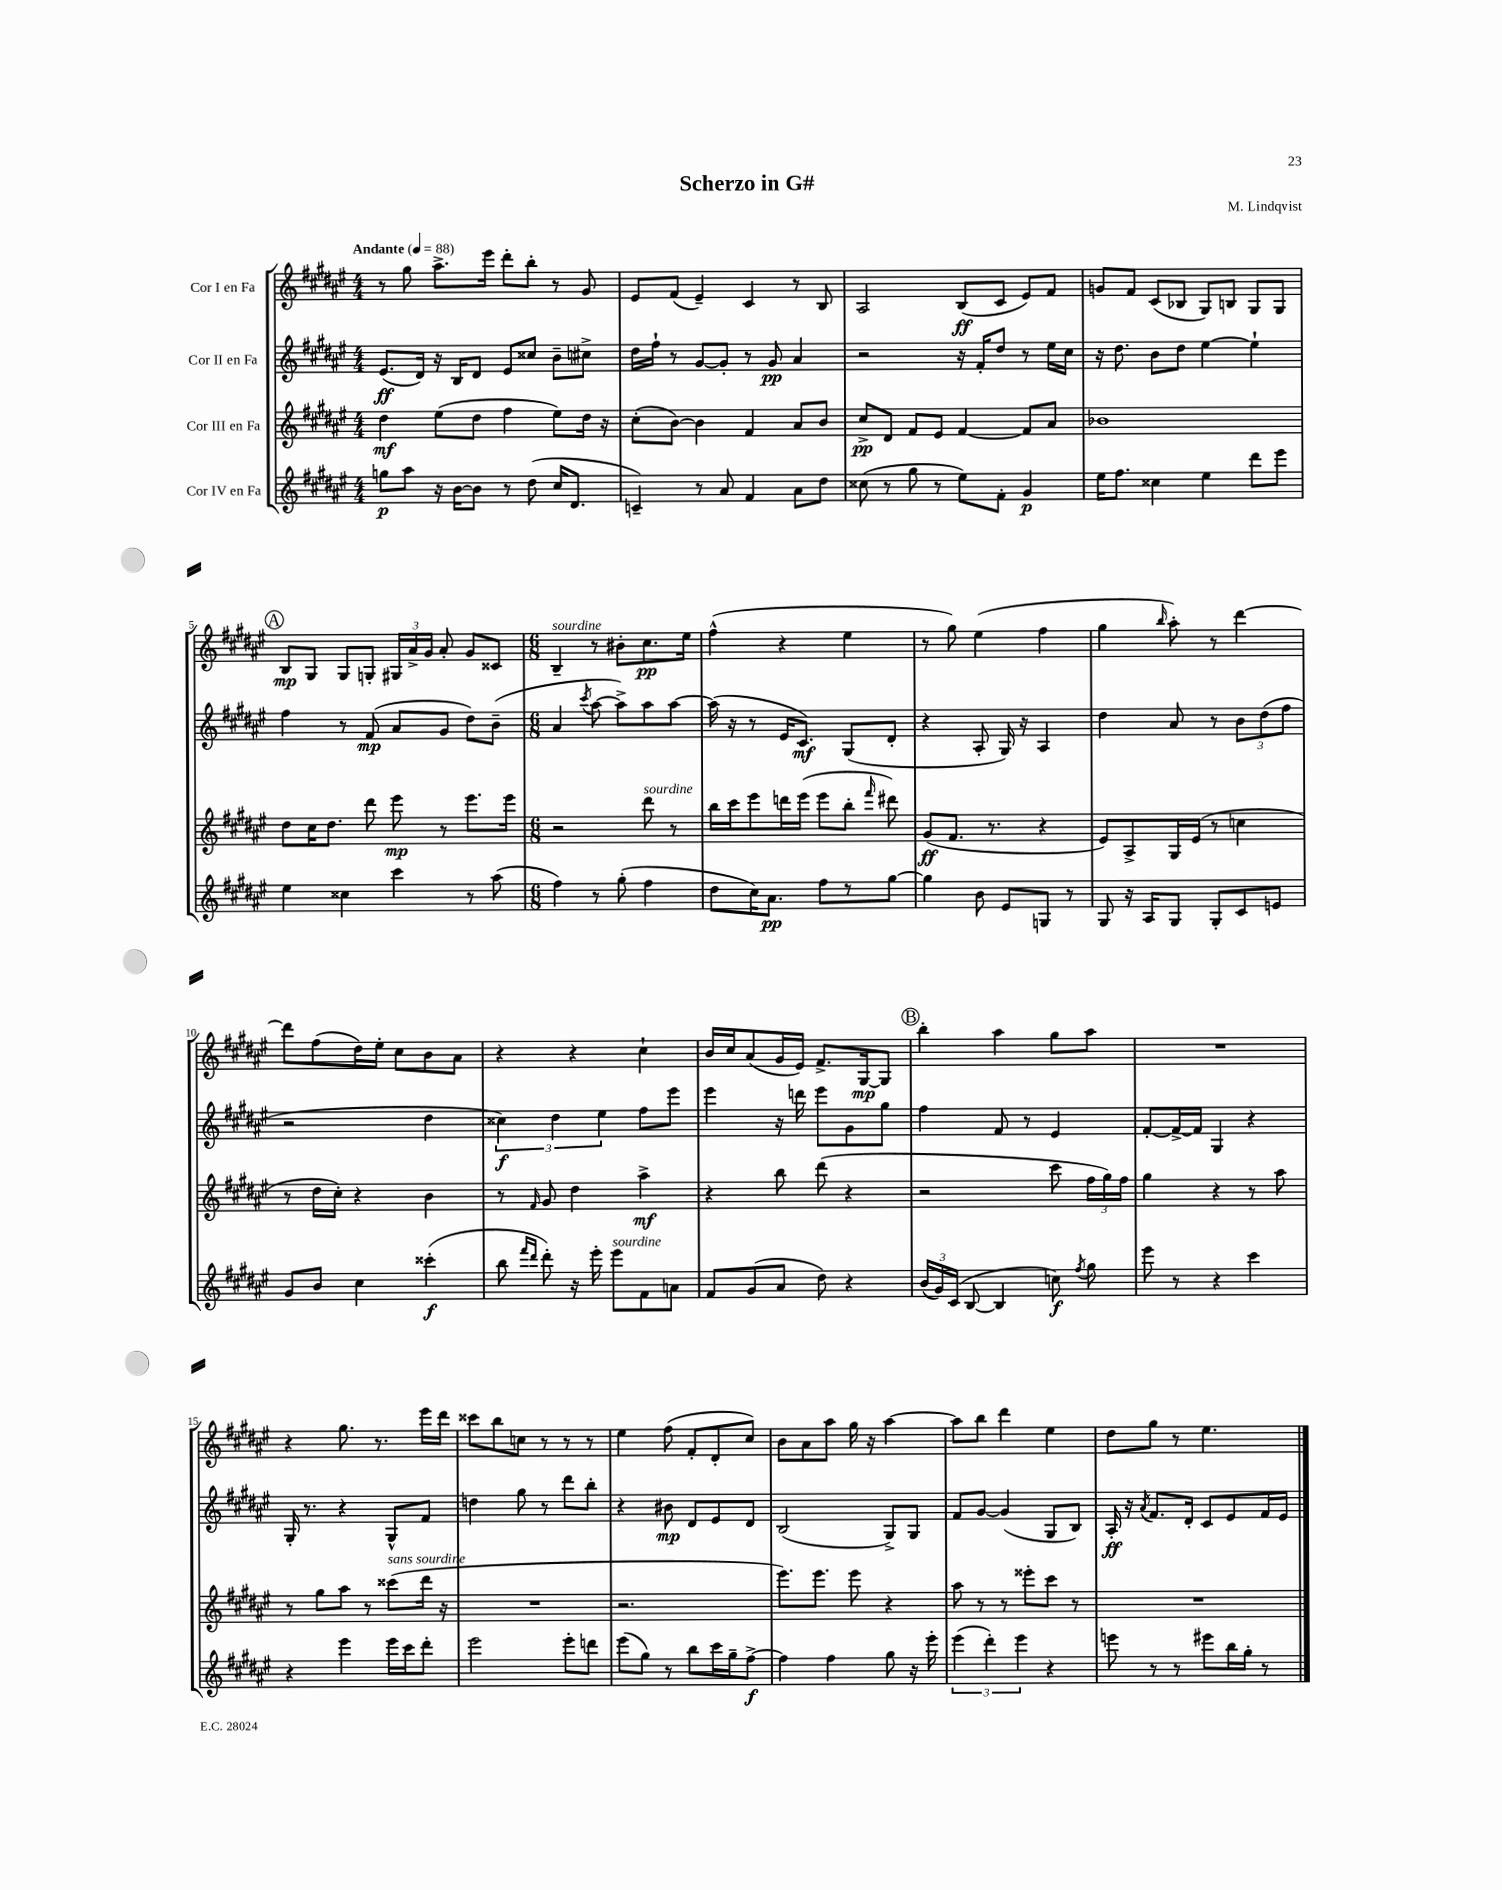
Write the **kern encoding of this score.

**kern	**dynam	**kern	**dynam	**kern	**dynam	**kern	**dynam
*part4	*part4	*part3	*part3	*part2	*part2	*part1	*part1
*staff4	*staff4	*staff3	*staff3	*staff2	*staff2	*staff1	*staff1
*I"Cor IV en Fa	*	*I"Cor III en Fa	*	*I"Cor II en Fa	*	*I"Cor I en Fa	*
*clefG2	*	*clefG2	*	*clefG2	*	*clefG2	*
*k[f#c#g#d#a#e#]	*	*k[f#c#g#d#a#e#]	*	*k[f#c#g#d#a#e#]	*	*k[f#c#g#d#a#e#]	*
*M4/4	*	*M4/4	*	*M4/4	*	*M4/4	*
*MM88	*	*MM88	*	*MM88	*	*MM88	*
=1	=1	=1	=1	=1	=1	=1	=1
!	!	!	!	!	!	!LO:TX:a:B:t=Andante	!
8ggn\L	p	4dd#\	mf	(8.e#/L	ff	8r	.
8aa#\J	.	.	.	.	.	8gg#\	.
.	.	.	.	16d#/Jk)	.	.	.
16r	.	(8ee#\L	.	16r	.	8.aa#^\L	.
[16b\KL	.	.	.	16B/KL	.	.	.
8b\J]	.	8dd#\J	.	8d#/J	.	.	.
.	.	.	.	.	.	16eee#\Jk	.
8r	.	4ff#\	.	8e#/L	.	8ddd#'\L	.
(8dd#\	.	.	.	8cc##X/J	.	8bb'\J	.
16cc#/KL	.	8ee#\L)	.	8b~\L	.	8r	.
8.d#/J	.	.	.	.	.	.	.
.	.	16dd#\Jk	.	8cc#X^\J	.	8g#/	.
.	.	16r	.	.	.	.	.
=2	=2	=2	=2	=2	=2	=2	=2
4cn~/)	.	(8cc#'\L	.	16dd#\LL	.	8e#/L	.
.	.	.	.	16ff#`\JJ	.	.	.
.	.	[8b\J)	.	8r	.	(8f#/J	.
8r	.	4b\]	.	[8g#/L	.	4e#~/)	.
8a#/	.	.	.	8g#'/J]	.	.	.
4f#/	.	4f#/	.	8r	.	4c#/	.
.	.	.	.	8g#/	pp	.	.
8a#\L	.	8a#/L	.	4a#/	.	8r	.
8dd#\J	.	8b/J	.	.	.	8B/	.
=3	=3	=3	=3	=3	=3	=3	=3
(8cc##X\	.	8cc#^/L	pp	2r	.	2A#/	.
8r	.	8d#/J	.	.	.	.	.
8gg#\	.	8f#/L	.	.	.	.	.
8r	.	8e#/J	.	.	.	.	.
8ee#\L)	.	[4f#/	.	16r	.	(8B/L	ff
.	.	.	.	16f#'/KL	.	.	.
8f#'\J	.	.	.	8dd#/J	.	8c#/J	.
4g#/	p	8f#/L]	.	8r	.	8e#/L)	.
.	.	8a#/J	.	16ee#\LL	.	8f#/J	.
.	.	.	.	16cc#\JJ	.	.	.
=4	=4	=4	=4	=4	=4	=4	=4
16ee#\KL	.	1b-X	.	16r	.	8gn/L	.
8.ff#\J	.	.	.	8.dd#\	.	.	.
.	.	.	.	.	.	8f#/J	.
4cc##X\	.	.	.	8b\L	.	(8c#/L	.
.	.	.	.	8dd#\J	.	8B-X/J	.
4ee#\	.	.	.	[4ee#\	.	8G#/L)	.
.	.	.	.	.	.	8Bn/J	.
8ddd#\L	.	.	.	4ee#`\]	.	8G#/L	.
8eee#\J	.	.	.	.	.	8G#/J	.
!!LO:LB:g=z
!!LO:REH:place=s1:t=A
=5	=5	=5	=5	=5	=5	=5	=5
4ee#\	.	8dd#\L	.	4ff#\	.	8B/L	mp
.	.	16cc#\K	.	.	.	8G#/J	.
.	.	8.dd#\J	.	.	.	.	.
4cc##X\	.	.	.	8r	.	8G#/L	.
.	.	8ddd#\	.	(8f#/	mp	8Gn'/J	.
4ccc#\	.	8eee#\	mp	8a#/L	.	24G#X/LL	.
.	.	.	.	.	.	24a#^/	.
.	.	.	.	.	.	24g#/JJ	.
.	.	8r	.	8g#/J	.	8a#'/	.
8r	.	8.eee#\L	.	8dd#\L)	.	8g#/L	.
(8aa#\	.	.	.	(8b~\J	.	8c##X/J	.
.	.	16eee#\Jk	.	.	.	.	.
=6	=6	=6	=6	=6	=6	=6	=6
*M6/8	*	*M6/8	*	*M6/8	*	*M6/8	*
!	!	!	!	!	!	!LO:TX:a:i:t=sourdine	!
4ff#\)	.	2r	.	4a#/	.	4B~/	.
.	.	.	.	8qccc#/	.	.	.
8r	.	.	.	[8aa#\	.	8r	.
(8gg#'\	.	.	.	8aa#^\L])	.	8b#X'\L	.
!	!	!LO:TX:a:i:t=sourdine	!	!	!	!	!
4ff#\	.	8ddd#\	.	8aa#\	.	8.cc#\	pp
.	.	8r	.	[8aa#\J	.	.	.
.	.	.	.	.	.	16ee#\Jk	.
=7	=7	=7	=7	=7	=7	=7	=7
8dd#\L	.	16bb\LL	.	(16aa#\]	.	(4ff#^^\	.
.	.	16ccc#\J	.	16r	.	.	.
16cc#\K)	.	8eee#\	.	8r	.	.	.
8.a#\J	pp	.	.	.	.	.	.
.	.	16dddn\L	.	16e#/KL	.	4r	.
.	.	(16eee#\JJ	.	8.c#/J)	mf	.	.
8ff#\L	.	8eee#\L	.	.	.	.	.
8r	.	8bb'\J	.	(8G#/L	.	4ee#\	.
.	.	16qqfff#/	.	.	.	.	.
[8gg#\J	.	8ddd#X\)	.	8d#'/J	.	.	.
=8	=8	=8	=8	=8	=8	=8	=8
4gg#\]	.	(8g#/L	ff	4r	.	8r	.
.	.	8.f#/J	.	.	.	8gg#\)	.
8b\	.	.	.	8A#'/	.	(4ee#\	.
.	.	8.r	.	.	.	.	.
8e#/L	.	.	.	16G#/)	.	.	.
.	.	.	.	16r	.	.	.
8Gn/J	.	4r	.	4A#/	.	4ff#\	.
8r	.	.	.	.	.	.	.
=9	=9	=9	=9	=9	=9	=9	=9
8G#/	.	8e#/L)	.	4dd#\	.	4gg#\	.
16r	.	8A#^/	.	.	.	.	.
16A#/KL	.	.	.	.	.	.	.
.	.	.	.	.	.	16qqbb/	.
8G#/J	.	16G#/L	.	8a#/	.	8aa#'\)	.
.	.	(16e#/JJ	.	.	.	.	.
8G#'/L	.	8r	.	8r	.	8r	.
8c#/	.	4ccn\	.	12b\L	.	[4ddd#\	.
.	.	.	.	(12dd#\	.	.	.
8en/J	.	.	.	.	.	.	.
.	.	.	.	12ff#\J	.	.	.
!!LO:LB:g=z
=10	=10	=10	=10	=10	=10	=10	=10
8g#/L	.	8r	.	2r	.	8ddd#\L]	.
8b/J	.	16dd#\LL	.	.	.	(8ff#\	.
.	.	16cc#'\JJ)	.	.	.	.	.
4cc#\	.	4r	.	.	.	16dd#\L)	.
.	.	.	.	.	.	16ee#'\JJ	.
.	.	.	.	.	.	8cc#\L	.
(4ccc##X'\	f	4b\	.	4dd#\	.	8b\	.
.	.	.	.	.	.	8a#\J	.
=11	=11	=11	=11	=11	=11	=11	=11
8bb\	.	8r	.	6cc##X\)	f	4r	.
16qqfff#/LL	.	.	.	.	.	.	.
16qqddd#/JJ	.	16qqf#/	.	.	.	.	.
8ddd#'\)	.	8g#/	.	.	.	.	.
.	.	.	.	6dd#\	.	.	.
16r	.	4dd#\	.	.	.	4r	.
16eee#'\	.	.	.	.	.	.	.
.	.	.	.	6ee#\	.	.	.
!LO:TX:a:i:t=sourdine	!	!	!	!	!	!	!
8eee#\L	.	.	.	.	.	.	.
8f#\	.	4aa#^\	mf	8ff#\L	.	4cc#`\	.
8an\J	.	.	.	8eee#\J	.	.	.
=12	=12	=12	=12	=12	=12	=12	=12
8f#/L	.	4r	.	4eee#\	.	16b/LL	.
.	.	.	.	.	.	16cc#/J	.
(8g#/	.	.	.	.	.	(8a#/	.
8a#/J	.	8bb\	.	16r	.	16g#/L	.
.	.	.	.	16dddn\	.	16e#/JJ)	.
8dd#\)	.	(8ddd#\	.	8eee#\L	.	8.f#^/L	.
4r	.	4r	.	8g#\	.	.	.
.	.	.	.	.	.	[16G#/k	mp
.	.	.	.	8gg#\J	.	8G#/J]	.
!!LO:REH:place=s1:t=B
=13	=13	=13	=13	=13	=13	=13	=13
(24b/LL	.	2r	.	4ff#\	.	4bb'\	.
24g#/)	.	.	.	.	.	.	.
(24c#/JJ	.	.	.	.	.	.	.
[8B/	.	.	.	.	.	.	.
4B/]	.	.	.	8f#/	.	4aa#\	.
.	.	.	.	8r	.	.	.
8ccn\)	f	8ccc#\	.	4e#/	.	8gg#\L	.
8qff#/	.	.	.	.	.	.	.
8gg#\	.	24ff#\LL	.	.	.	8aa#\J	.
.	.	24gg#\)	.	.	.	.	.
.	.	24ff#\JJ	.	.	.	.	.
=14	=14	=14	=14	=14	=14	=14	=14
8eee#\	.	4gg#\	.	[8f#'/L	.	2.r	.
8r	.	.	.	16f#^/L_	.	.	.
.	.	.	.	16f#/JJ]	.	.	.
4r	.	4r	.	4G#/	.	.	.
4ccc#\	.	8r	.	4r	.	.	.
.	.	8aa#\	.	.	.	.	.
!!LO:LB:g=z
=15	=15	=15	=15	=15	=15	=15	=15
4r	.	8r	.	16G#'/	.	4r	.
.	.	.	.	8.r	.	.	.
.	.	8gg#\L	.	.	.	.	.
4eee#\	.	8aa#\J	.	4r	.	8.gg#\	.
.	.	8r	.	.	.	.	.
.	.	.	.	.	.	8.r	.
!	!	!LO:TX:a:i:t=sans sourdine	!	!	!	!	!
16eee#\LL	.	(8ccc##X\L	.	8G#^^/L	.	.	.
16ccc#\J	.	.	.	.	.	.	.
8ddd#'\J	.	16ddd#\Jk	.	8f#/J	.	16eee#\LL	.
.	.	16r	.	.	.	16ddd#\JJ	.
=16	=16	=16	=16	=16	=16	=16	=16
2eee#\	.	2.r	.	4ddn\	.	8ccc##X\L	.
.	.	.	.	.	.	8bb\	.
.	.	.	.	8gg#\	.	8ccn\J	.
.	.	.	.	8r	.	8r	.
8eee#'\L	.	.	.	8ddd#\L	.	8r	.
8dddn\J	.	.	.	8bb'\J	.	8r	.
=17	=17	=17	=17	=17	=17	=17	=17
(8eee#\L	.	2.r	.	4r	.	4ee#\	.
8gg#\J)	.	.	.	.	.	.	.
8r	.	.	.	8b#X\	mp	(8ff#\	.
8bb\L	.	.	.	8d#/L	.	8f#'/L	.
16ccc#\L	.	.	.	8e#/	.	8d#'/	.
16gg#~\J	.	.	.	.	.	.	.
[8ff#^\J	f	.	.	8d#/J	.	8cc#/J)	.
=18	=18	=18	=18	=18	=18	=18	=18
4ff#\]	.	8.eee#\L)	.	(2B/	.	8b\L	.
.	.	.	.	.	.	8a#\	.
.	.	8.eee#\J	.	.	.	.	.
4ff#\	.	.	.	.	.	8aa#\J	.
.	.	8eee#\	.	.	.	16gg#\	.
.	.	.	.	.	.	16r	.
8gg#\	.	4r	.	8G#^/L)	.	[4aa#\	.
16r	.	.	.	8G#/J	.	.	.
16eee#'\	.	.	.	.	.	.	.
=19	=19	=19	=19	=19	=19	=19	=19
(6eee#\	.	8aa#\	.	8f#/L	.	8aa#\L]	.
.	.	8r	.	[8g#/J	.	8bb\J	.
6ddd#'\)	.	.	.	.	.	.	.
.	.	8r	.	(4g#/]	.	4ddd#\	.
6eee#\	.	.	.	.	.	.	.
.	.	8eee##X'\L	.	.	.	.	.
4r	.	8ccc#\J	.	8G#/L	.	4ee#\	.
.	.	8r	.	8B/J)	.	.	.
=20	=20	=20	=20	=20	=20	=20	=20
8eeen\	.	2.r	.	16A#'/	ff	8dd#\L	.
.	.	.	.	16r	.	.	.
.	.	.	.	8qa#/	.	.	.
8r	.	.	.	8.f#/L	.	8gg#\J	.
8r	.	.	.	.	.	8r	.
.	.	.	.	16d#'/Jk	.	.	.
8eee#X\L	.	.	.	8c#/L	.	4.ee#\	.
16bb\L	.	.	.	8e#/	.	.	.
16gg#'\JJ	.	.	.	.	.	.	.
8r	.	.	.	16f#/L	.	.	.
.	.	.	.	16e#/JJ	.	.	.
==	==	==	==	==	==	==	==
*-	*-	*-	*-	*-	*-	*-	*-
